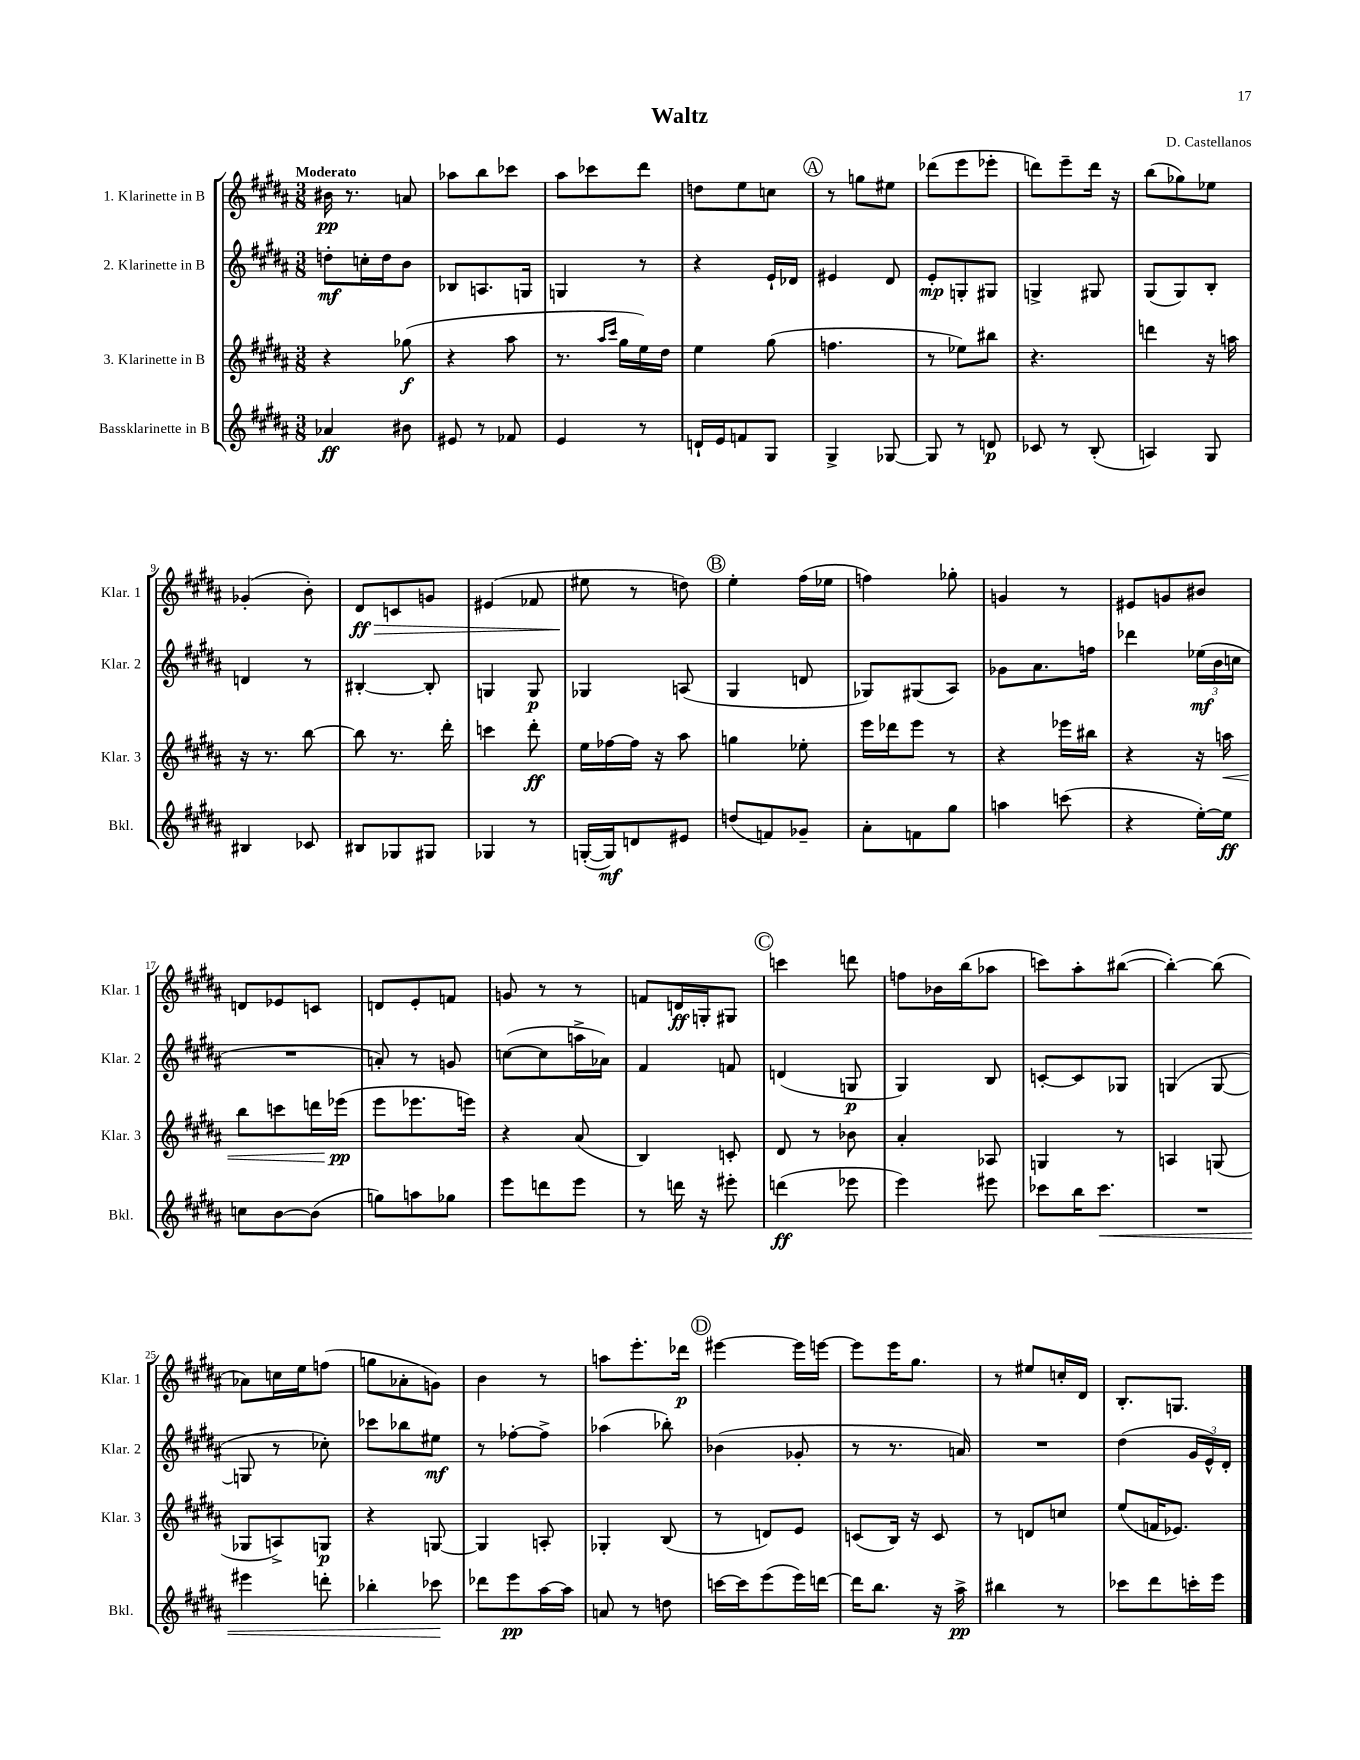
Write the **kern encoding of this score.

**kern	**kern	**kern	**kern
*staff4	*staff3	*staff2	*staff1
*clefG2	*clefG2	*clefG2	*clefG2
*k[f#c#g#d#a#]	*k[f#c#g#d#a#]	*k[f#c#g#d#a#]	*k[f#c#g#d#a#]
*M3/8	*M3/8	*M3/8	*M3/8
4a-/	4r	8dd'\L	16b#\
.	.	.	8.r
.	.	16cc'\L	.
.	.	16dd\J	.
8b#\	(8gg-\	8b\J	8a/
=	=	=	=
8e#/	4r	8B-/L	8aa-\L
8r	.	8.A/	8bb\
8f-/	8aa#\	.	8ccc-\J
.	.	16G/Jk	.
=	=	=	=
4e/	8.r	4G/	8aa#\L
.	.	.	8ccc-\
.	16qqaa#/LL	.	.
.	16qqccc#/JJ	.	.
.	16gg#\LL	.	.
8r	16ee\)	8r	8ddd#\J
.	16dd#\JJ	.	.
=	=	=	=
16d`/LL	4ee\	4r	8dd\L
16e/J	.	.	.
8f/	.	.	8ee\
8G#/J	(8gg#\	16e`/LL	8cc\J
.	.	16d-/JJ	.
=	=	=	=
4G#^/	4.ff\	4e#/	8r
.	.	.	8gg\L
[8G-/	.	8d#/	8ee#\J
=	=	=	=
8G-/]	8r	8e'/L	(8ddd-\L
8r	8ee-\L)	8G'/	8eee\
8d/	8bb#\J	8G#/J	8eee-'\J
=	=	=	=
8c-/	4.r	4G^/	8ddd\L)
8r	.	.	8eee~\
(8B'/	.	8G#/	16ddd\Jk
.	.	.	16r
=	=	=	=
4A/)	4ddd\	(8G#/L	(8bb\L
.	.	8G#/)	8gg-\)
8G#/	16r	8B'/J	8ee-\J
.	16aa\	.	.
=	=	=	=
4B#/	16r	4d/	(4g-'/
.	8.r	.	.
8c-/	[8bb\	8r	8b'\)
=	=	=	=
8B#/L	8bb\]	[4B#'/	8d#/L
8G-/	8.r	.	8c/
8G#/J	.	8B#'/]	8g/J
.	16ddd#'\	.	.
=	=	=	=
4G-/	4ccc\	4G/	(4e#/
8r	8ddd#'\	8G/	8f-/
=	=	=	=
([16G'/LL	16ee\LL	4G-/	8ee#\
16G/]J)	[16ff-\	.	.
8d/	16ff-\]JJ	.	8r
.	16r	.	.
8e#/J	8aa#\	(8A/	8dd\)
=	=	=	=
(8dd/L	4gg\	4G#/	4ee'\
8f/)	.	.	.
8g-~/J	8ee-'\	8d/	(16ff#\LL
.	.	.	16ee-\JJ
=	=	=	=
8a#'\L	16eee\LL	8G-/L)	4ff\)
.	16ddd-\J	.	.
8f\	8eee\J	(8G#/	.
8gg#\J	8r	8A#/J)	8gg-'\
=	=	=	=
4aa\	4r	8g-\L	4g/
.	.	8.a#\	.
(8ccc\	16eee-\LL	.	8r
.	16bb#\JJ	16ff\Jk	.
=	=	=	=
4r	4r	4ddd-\	8e#/L
.	.	.	8g/
[16ee'\LL)	16r	(24ee-\LL	8b#/J
.	.	24b\	.
16ee\]JJ	16aa\	.	.
.	.	24cc\JJ	.
=	=	=	=
8cc\L	8bb\L	4.r	8d/L
[8b\	8ccc\	.	8e-/
(8b\]J	16ddd\L	.	8c/J
.	(16eee-\JJ	.	.
=	=	=	=
8gg\L)	8eee\L	8a'/)	8d/L
8aa\	8.eee-\	8r	8e'/
8gg-\J	.	8g/	8f/J
.	16eee\Jk)	.	.
=	=	=	=
8eee\L	4r	([8cc\L	8g/
8ddd\	.	8cc\]	8r
8eee\J	(8a#/	16aa^\L	8r
.	.	16a-\JJ)	.
=	=	=	=
8r	4B/)	4f#/	8f/L
16ddd\	.	.	16d/L
16r	.	.	16G'/J
8eee#'\	8c'/	8f/	8G#/J
=	=	=	=
(4ddd\	8d#/	(4d/	4ccc\
.	8r	.	.
8eee-\	8b-\	8G/	8ddd\
=	=	=	=
4eee\)	4a#'/	4G#/)	8ff\L
.	.	.	16b-\L
.	.	.	(16bb\J
8eee#\	8A-/	8B/	8aa-\J
=	=	=	=
8ccc-\L	4G/	[8c'/L	8ccc\L)
16bb\K	.	8c/]	8aa#'\
8.ccc-\J	.	.	.
.	8r	8G-/J	([8bb#\J
=	=	=	=
4.r	4A/	(4G/	4bb#'\_)
.	(8G/	[8G/	(8bb#\]
=	=	=	=
4eee#\	8G-/L	8G/]	8a-\L)
.	8A^/)	8r	16cc\L
.	.	.	16ee\J
8ddd'\	8G/J	8cc-'\)	(8ff\J
=	=	=	=
4bb-'\	4r	8ccc-\L	8gg\L
.	.	8bb-\	8a-'\
8ccc-\	[8G/	8ee#\J	8g\J)
=	=	=	=
8ddd-\L	4G/]	8r	4b\
8eee\	.	[8ff-'\L	.
[16aa#\L	8A'/	8ff-^\]J	8r
16aa#\]JJ	.	.	.
=	=	=	=
8a/	4G-'/	(4aa-\	8aa\L
8r	.	.	8.eee'\
8dd\	(8B/	8bb-'\)	.
.	.	.	16ddd-\Jk
=	=	=	=
[16ccc\LL	8r	(4b-\	[4eee#\
16ccc\]J	.	.	.
(8eee\	8d/L)	.	.
16eee\L)	8e/J	8g-'/	16eee#\]LL
[16ddd\JJ	.	.	[16eee\JJ
=	=	=	=
16ddd\]LK	(8c/L	8r	8eee\]L
8.bb\J	.	.	.
.	16B/Jk)	8.r	16eee\K
.	16r	.	8.gg#\J
16r	8c/	.	.
16aa#^\	.	16a/)	.
=	=	=	=
4bb#\	8r	4.r	8r
.	8d/L	.	8ee#/L
8r	8cc/J	.	16cc'/L
.	.	.	16d#/JJ
=	=	=	=
8ccc-\L	(8ee/L	(4dd#\	8.B'/L
8ddd#\	16f/K	.	.
.	8.e-/J)	.	8.G/J
16ccc'\L	.	24g#/LL	.
.	.	24e^^/)	.
16eee\JJ	.	.	.
.	.	24d#'/JJ	.
==	==	==	==
*-	*-	*-	*-
